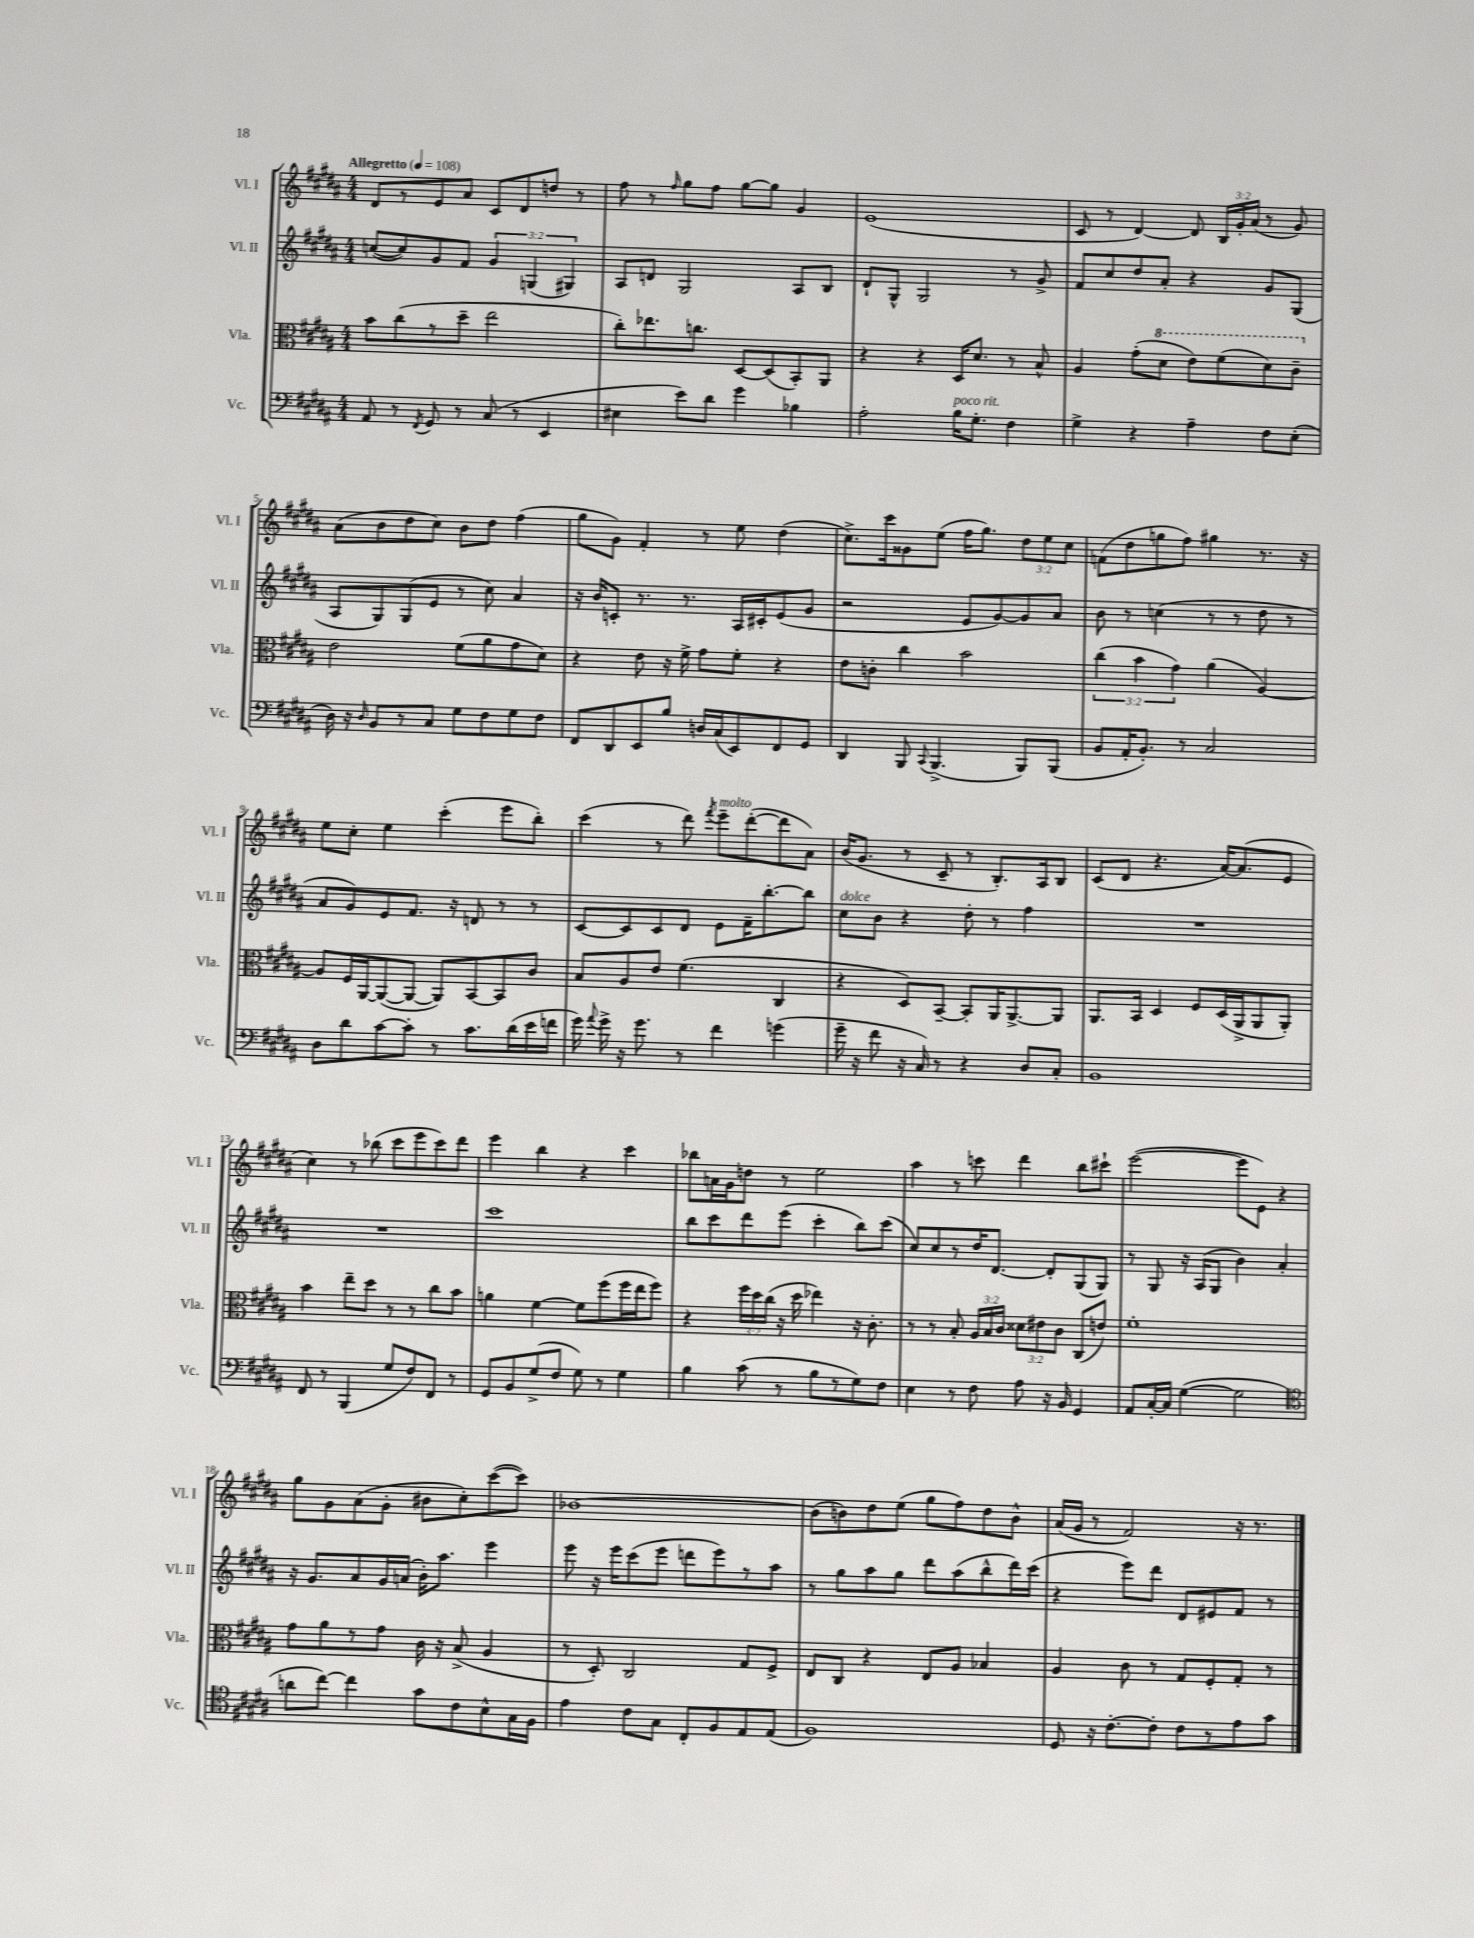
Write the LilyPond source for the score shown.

<<
\new StaffGroup <<
\new Staff = "s0" \with { instrumentName = "Vl. I" shortInstrumentName = "Vl. I" } {
    \clef treble \key b \major \numericTimeSignature \time 4/4 \override Staff.TupletNumber.text = #tuplet-number::calc-fraction-text \tempo "Allegretto" 4 = 108
    \autoBeamOff dis'8[ r8 e'8 ais'8] cis'8[ dis'8 d''8] r8 |
    fis''8 r8 \grace { fis''16 } gis''8[ fis''8] gis''8[~ gis''8] gis'4 |
    e'1( |
    cis'8 r8 dis'4~) dis'8 \tuplet 3/2 { b16[ gis'16-. ais'16]( } r8 gis'8) |
    ais'8[( b'8 dis''8 cis''8]) b'8[ dis''8] fis''4( |
    gis''8[ gis'8]) fis'4-. r8 e''8 dis''4( |
    cis''8.[->) cis'''16 gisis'8 e''8]( fis''16[ gis''8.]) \tuplet 3/2 { dis''8[ e''8 cis''8] } |
    f'8[( dis''8 g''8 fis''8]) gis''4 r8. r16 |
    e''8[ cis''8]-. e''4 cis'''4-.( e'''8[ b''8]-.) |
    cis'''4( r8 dis'''8) \acciaccatura { fis'''8 } e'''8[--^\markup { \italic "molto" } dis'''8~-.( dis'''8 ais'8]) |
    b'16[( gis'8.] r8 cis'8-- r8 b8.[-.) ais16 b8] |
    cis'8[( dis'8] r4. ais'16[~) ais'8.( e'8] |
    cis''4) r8 bes''8( cis'''8[ e'''8 cis'''8) dis'''8] |
    e'''4 b''4 r4 cis'''4 |
    bes''8[ a'16 gis'16 d''8] r8 e''2 |
    ais''4 r8 c'''8 dis'''4 b''8[ cis'''8]-! |
    e'''2~( e'''8[ e'8]) r4 |
    gis''8[ gis'8 ais'8( gis'8]-. bis'8[ cis''8-.) cis'''8~( cis'''8]) |
    bes'1~ |
    bes'8[( b'8) dis''8 e''8]( gis''8[ fis''8) dis''8 b'8]-^ |
    ais'16[( gis'16] r8 fis'2) r16 r8. \bar "|." |
}
\new Staff = "s1" \with { instrumentName = "Vl. II" shortInstrumentName = "Vl. II" } {
    \clef treble \key b \major \numericTimeSignature \time 4/4 \override Staff.TupletNumber.text = #tuplet-number::calc-fraction-text
    \autoBeamOff c''8[~( c''8) gis'8 fis'8] \tuplet 3/2 { gis'4 g4( gis4) } |
    ais8[ d'8] gis2 ais8[ b8] |
    dis'8[-! gis8]-^ gis2 r8 gis'8-> |
    fis'8[ cis''8 dis''8 ais'8]-. r4 gis'8[ gis8]( |
    ais8[ gis8) gis8( e'8] r8 cis''8) ais'4 |
    r16 b'16[ c'8]-. r8. r8. ais16[ cis'16-. e'8( gis'8] |
    r2 e'8[ gis'8~) gis'8 ais'8] |
    b'8 r8 c''4( r8 r8 dis''8 r8 |
    ais'8[ gis'8) e'8 fis'8.] r16 d'8 r8 r8 |
    cis'8[~ cis'8 cis'8 dis'8] e'8[ fis'16-- b''8.~-. b''8] |
    cis''8[^\markup { \italic "dolce" } b'8] r4 dis''8-. r8 fis''4 |
    R1 |
    R1 |
    cis'''1 |
    b''8[ cis'''8 dis'''8 e'''8]( cis'''4-. b''8[) cis'''8]( |
    cis''8[) cis''8 r8 dis''16 dis'8.]~ dis'8[-. gis8( gis8]) |
    r8 gis8 r16 ais16[( gis8] b'4) ais'4-. |
    r16 gis'8.[ ais'8 gis'16 a'16]( b'16[-.) ais''8.] e'''4 |
    e'''8 r16 e'''16[ cis'''8( e'''8] d'''8[ e'''8) r8 ais''8] |
    r8 gis''8[ ais''8 gis''8] dis'''8[ ais''8( b''8-^ dis'''16) cis'''16]( |
    r4 e'''8[) dis'''8] dis'8[ eis'8 fis'8] r8 \bar "|." |
}
\new Staff = "s2" \with { instrumentName = "Vla." shortInstrumentName = "Vla." } {
    \clef alto \key b \major \numericTimeSignature \time 4/4 \override Staff.TupletNumber.text = #tuplet-number::calc-fraction-text
    \autoBeamOff b'8[ cis''8( r8 dis''8]-- e''2 |
    cis''8[-.) ees''8. c''8.] dis8[~ dis8( b,8-.) ais,8] |
    r4 r4 dis16[ dis'8.] r8 b8-^ |
    ais4 gis'8[-.( \ottava #1 dis''8] e''8[) fis''8( dis''8) cis''8]-- \ottava #0 |
    e'2 fis'8[( ais'8 gis'8 dis'8]) |
    r4 e'8 r16 fis'16-> gis'8[ fis'8]-. r4 |
    e'8[ c'8]-. cis''4 b'2 |
    \tuplet 3/2 { cis''4( b'4 gis'4) } ais'4( ais4~) |
    ais8[ fis16 ais,16~ ais,8~( ais,8]~ ais,8[) b,8~ b,8 cis'8] |
    b8[ ais8 e'8] fis'4.( cis4 |
    r4 dis8[) b,8]~-- b,8[-. ais,16 ais,8.~-> ais,8] |
    ais,8.[ b,16] dis4 fis8[ dis16( ais,16-> ais,8 ais,8]-.) |
    b'4 e''8[-- dis''8] r8 r8 cis''8[ b'8] |
    a'4 fis'4~ fis'8[ fis''8( fis''16 e''16 fis''8]) |
    r4 \tuplet 3/2 { fis''16[ dis''16 cis''16]( } r16 dis''16 ees''4) r16 cis'8.-. |
    r8 r8 b8-. \tuplet 3/2 { ais16[ b16 cis'16] } \tuplet 3/2 { disis'8[ eis'8 cis'8] } cis8[( e'8]) |
    fis'1-. |
    gis'8[ ais'8 r8 gis'8] cis'16 r16 b8->( ais4 |
    r8 dis8-.) cis2 gis8[ fis8]-> |
    e8[ cis8] r4 e8[ ais8] bes4 |
    ais4 cis'8 r8 gis8[ fis8-. gis8]-. r8 \bar "|." |
}
\new Staff = "s3" \with { instrumentName = "Vc." shortInstrumentName = "Vc." } {
    \clef bass \key b \major \numericTimeSignature \time 4/4
    \autoBeamOff ais,8 r8 \acciaccatura { fis,8 } gis,8 r8 cis8( r8 e,4 |
    eis4 e'8[) dis'8] gis'4 bes4 |
    ais2-. b16[^\markup { \italic "poco rit." } gis8.]-. fis4 |
    gis4-> r4 ais4-- fis8[ e8]-.( |
    dis16) r16 \grace { dis16 } b,8[ r8 cis8] gis8[ fis8 gis8 fis8] |
    fis,8[ dis,8 e,8 b8] d16[ cis16( e,8) fis,8 gis,8] |
    dis,4 b,,8 \appoggiatura { cis,8 } b,,4.->( b,,8[) b,,8]( |
    b,8[ ais,16-. b,8.]-.) r8 cis2 |
    dis8[ dis'8 cis'8~ cis'8]-. r8 cis'8.[ dis'16( e'16 f'16] |
    gis'16) \appoggiatura { ais'8 } gis'16-> r16 gis'8. r8 fis'4 g'4( |
    gis'16-- r16 fis'8 r16 cis16) r8 r4 dis8[ cis8]-. |
    b,1 |
    fis,8 r8 b,,4( gis8[ fis8) fis,8] r8 |
    gis,8[ b,8 gis8->( fis8] gis8) r8 gis4 |
    b4 cis'8( r8 b8[ r8 gis8) fis8] |
    e4 r8 fis8 ais8 r16 b,16 gis,4 |
    ais,8[ cis16~-. cis16] gis4~( gis2 |
    \clef tenor a'8[ cis''8]~) cis''4 gis'8[ cis'8 b8-^ gis16 fis16] |
    e'4 cis'8[ gis8] cis8[-. fis8 e8 e8]( |
    fis1) |
    dis8 r16 cis'8.[~-. cis'8]-. cis'8[ r8 e'8 gis'8] \bar "|." |
}
>>
>>
